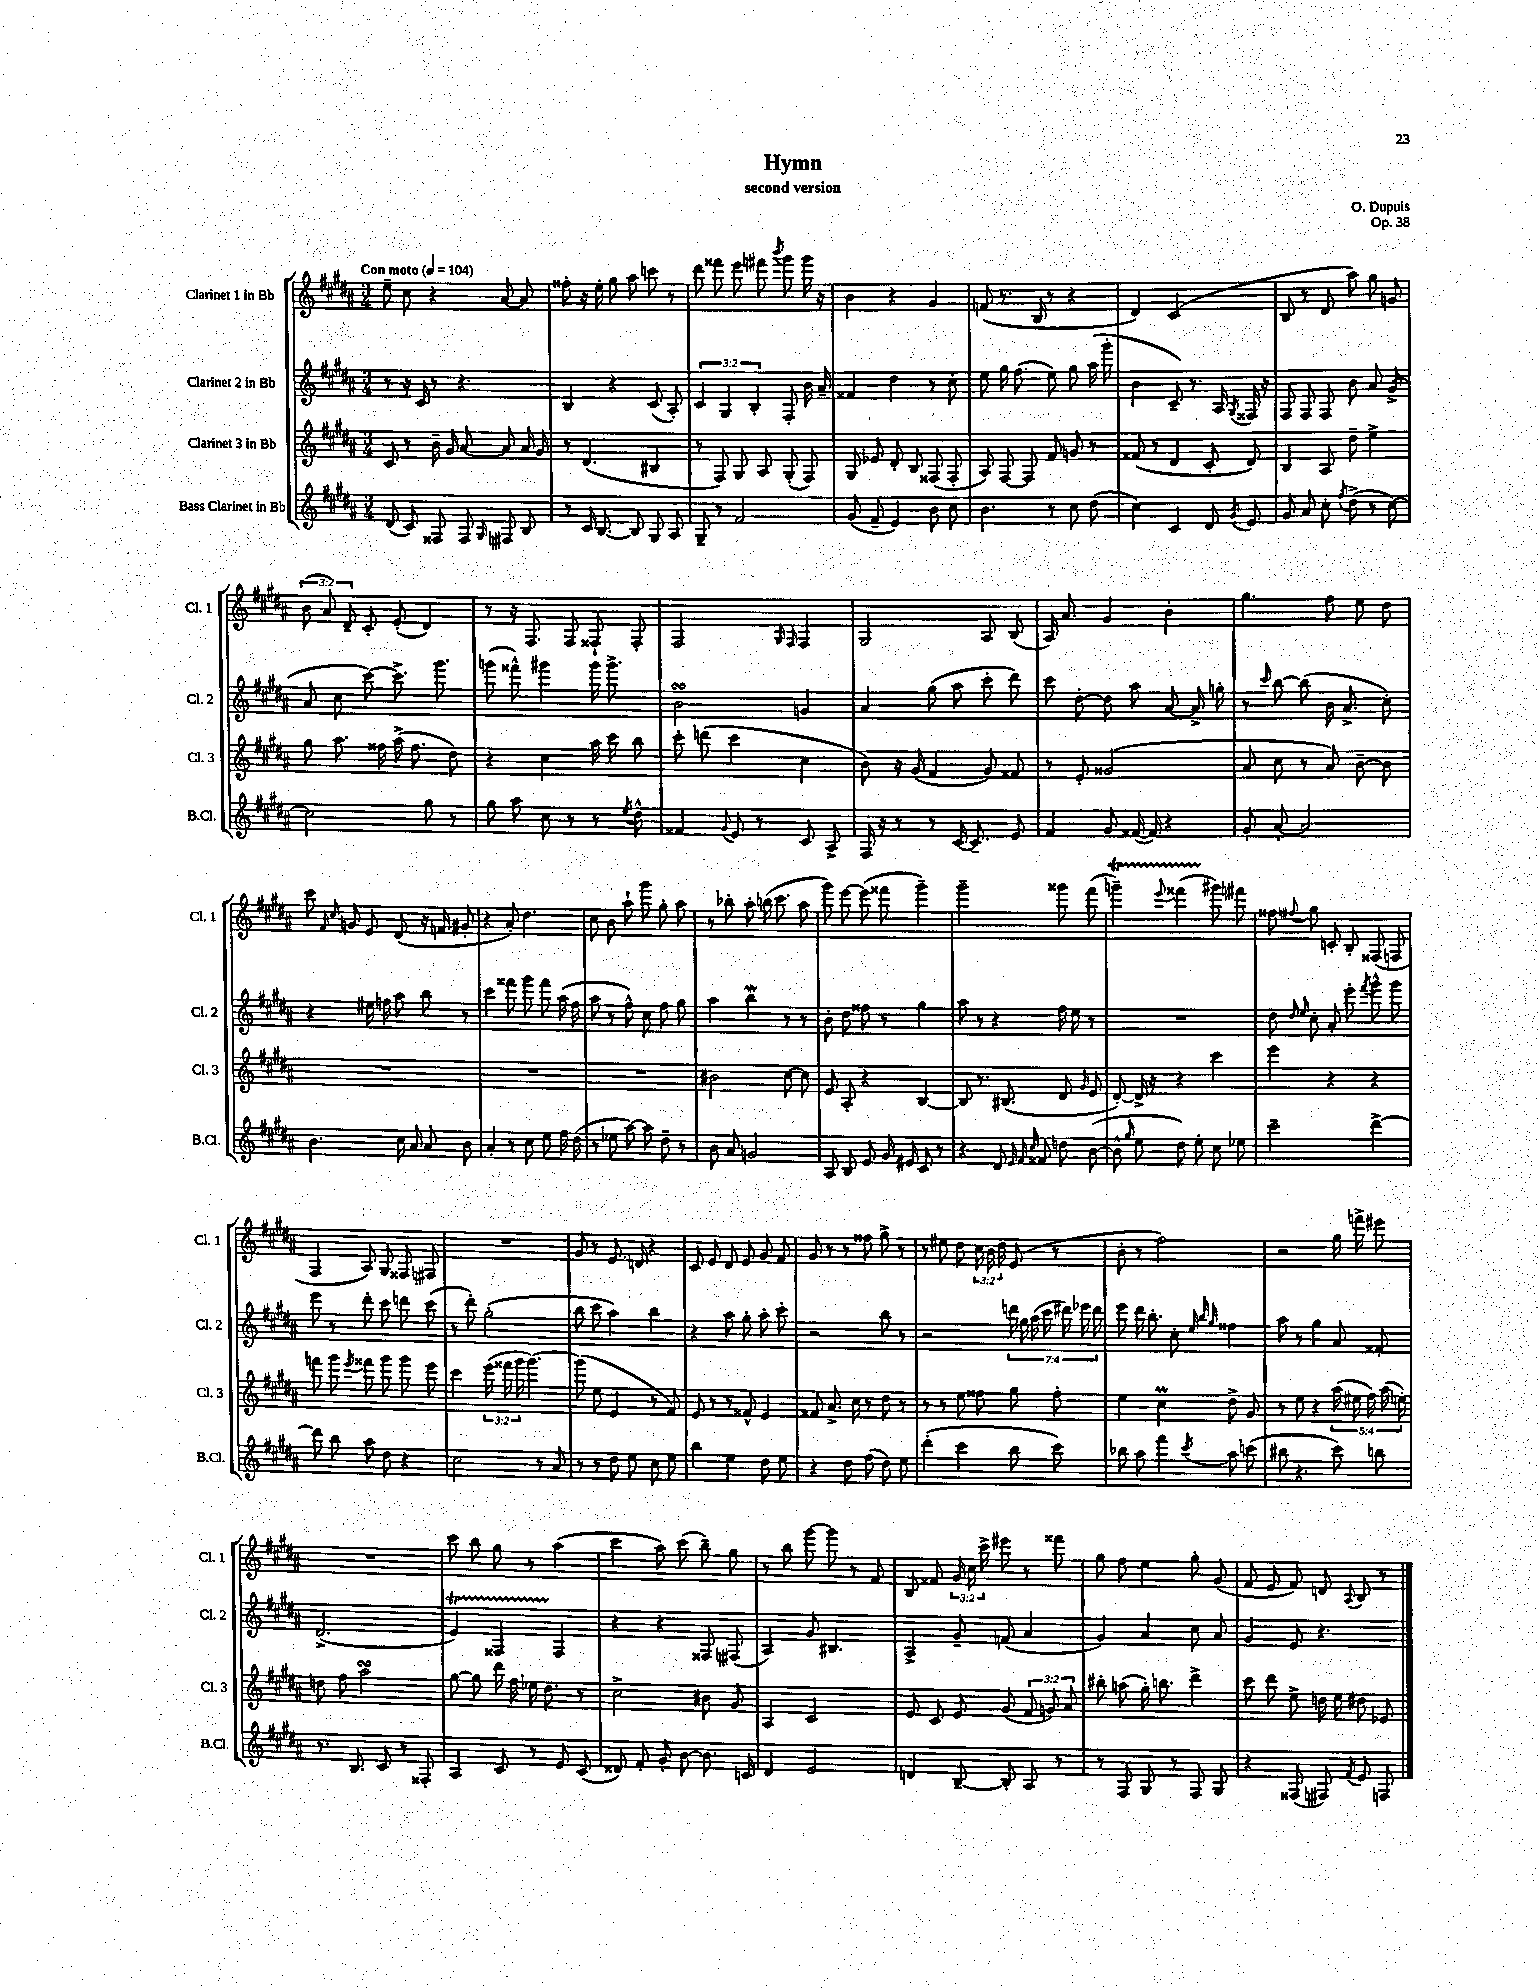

**kern	**kern	**kern	**kern
*part4	*part3	*part2	*part1
*staff4	*staff3	*staff2	*staff1
*I"Bass Clarinet in Bb	*I"Clarinet 3 in Bb	*I"Clarinet 2 in Bb	*I"Clarinet 1 in Bb
*I'B.Cl.	*I'Cl. 3	*I'Cl. 2	*I'Cl. 1
*clefG2	*clefG2	*clefG2	*clefG2
*k[f#c#g#d#a#]	*k[f#c#g#d#a#]	*k[f#c#g#d#a#]	*k[f#c#g#d#a#]
*M3/4	*M3/4	*M3/4	*M3/4
*MM104	*MM104	*MM104	*MM104
=1	=1	=1	=1
!	!	!	!LO:TX:a:B:t=Con moto
(8d#/	8c#/	8r	8ee~\
8c#/)	8r	16r	8cc#\
.	.	16c#/	.
8F##X/	16b~\	8r	4r
.	16g#/	.	.
8F##/	[8a#/	4.r	.
16qqG#/	.	.	.
8F#X/	8a#/]	.	[8a#/
8B/	16a#/	.	8a#/]
.	16g#/	.	.
=2	=2	=2	=2
8r	8r	4B/	8ff##X'\
16c#/	(4.d#/	.	16r
[8.B/	.	.	16ee'\
.	.	4r	8gg#\
8B/]	.	.	8aa#\
8G#/	4B#X/	(8c#/	8cccn\
8A#/	.	8A#'/)	8r
=3	=3	=3	=3
8G#~/	8r	6c#/	8ddd#\
8r	8F#/)	.	8fff##X\
.	.	6G#/	.
2f#/	8G#/	.	8eee\
.	.	6B'/	.
.	8A#/	.	8fff#X\
.	.	.	8qbbb/
.	(8G#'/	8F#'/	8ggg#\
.	8F#/)	16b\	16ggg#\
.	.	16a#~/	16r
=4	=4	=4	=4
(8g#/	8G#/	4f##X/	4b\
8f#~/	8e-X/	.	.
4e/)	8d#'/	4dd#\	4r
.	8B/	.	.
8b\	(8F##X/	8r	4g#/
8cc#\	8F##'/	8cc#'\	.
=5	=5	=5	=5
4.b\	8A#/)	8ee\	(8fn/
.	[8F#/	16gg#\	8.r
.	.	(8.ff#\	.
.	8F#/]	.	.
.	.	.	16B/
8r	8f#/	8ee\)	8r
8cc#\	8gn/	8gg#\	4r
(8dd#\	8r	(16aa#\	.
.	.	16ggg#'\	.
=6	=6	=6	=6
4cc#\)	(8f##X/	4b\	4d#/)
.	8r	.	.
4c#/	4d#/	8c#~/)	(2c#/
.	.	8.r	.
8d#/	8c#'/	.	.
.	.	16A#/	.
8qg#/	.	8qG#/	.
8e/	8d#/)	16F##X/	.
.	.	16r	.
=7	=7	=7	=7
8g#/	4B/	8F#/	8B/
8a#/	.	8F#/	8r
8cc#'\	8A#/	8F#/	8d#/
8qff#/	.	.	.
(8dd#^\	8dd#~\	8b\	8aa#\)
8r	4ee^\	8a#/	8gg#\
[8cc#\)	.	(8g#^/	8gn/
!!LO:LB:g=z
=8	=8	=8	=8
2cc#\]	8gg#\	8a#/	(12b\
.	.	.	12a#/)
.	8.aa#\	8cc#\	.
.	.	.	12d#~/
.	.	[8ccc#\)	8c#'/
.	16ff##X\	.	.
.	(16aa#^\	8.ccc#^\]	(8e'/
.	8.ff##\	.	.
8gg#\	.	.	4d#/)
.	.	8.ggg#\	.
8r	8dd#\)	.	.
=9	=9	=9	=9
8gg#\	4r	(8gggn\	8r
8aa#\	.	8fff##X^^\)	16r
.	.	.	8.F#/
8cc#\	4cc#\	4ggg#X\	.
8r	.	.	8F#/
8r	16aa#\	16ggg#\	8F##X`/
.	16ccc#\	8.ggg#^\	.
8qee/	.	.	.
8dd#^^\	8bb\	.	8F##'/
=10	=10	=10	=10
4f##X/	8ccc#'\	2bsSSs\	2F#/
.	(8dddn\	.	.
8qqg#/	.	.	.
8e/	4ccc#\	.	.
8r	.	.	.
.	.	.	16qqG#/
.	.	.	16qqF#/
8c#/	4cc#\	4gn/	4F#/
8A#^/	.	.	.
=11	=11	=11	=11
16F#/	8b\)	4a#/	2G#/
16r	.	.	.
8r	16r	.	.
.	(16g#/	.	.
8r	4f#/	(8gg#\	.
[16c#/	.	8aa#\	.
8.c#~/]	.	.	.
.	8g#/)	8ccc#'\	8A#/
8e/	8f##X/	8ddd#\)	(8B/
=12	=12	=12	=12
4f#/	8r	8ccc#\	16A#/)
.	.	.	8.a#/
.	8e'/	[8dd#'\	.
8g#/	(2g##X/	8dd#\]	4g#/
([16f##X/	.	8aa#\	.
16f##/])	.	.	.
4r	.	[8a#/	4b'\
.	.	16a#^/]	.
.	.	16ggn'\	.
=13	=13	=13	=13
8g#'/	8a#/	8r	4.gg#\
.	.	16qqccc#/	.
[8a#'/	8cc#\	[8bb\	.
2a#/]	8r	(8bb\]	.
.	8a#/)	16b\	8ff#\
.	.	8.a#^/	.
.	[8b~\	.	8ee\
.	8b\]	8cc#'\)	8dd#\
!!LO:LB:g=z
=14	=14	=14	=14
4.b\	2.r	4r	8ccc#\
.	.	.	16qqf#/
.	.	.	16qqcc#/
.	.	.	8gn/
.	.	16ee#X\	8e/
.	.	16ffn\	.
16cc#\	.	8aa#\	(8d#/
16a#/	.	.	.
8a#/	.	8bb\	16r
.	.	.	16fn/
8b\	.	8r	8g#X'/
=15	=15	=15	=15
4a#'/	2.r	4ccc#\	4r
8r	.	8fff##X\	8a#'/)
8cc#\	.	8ggg#\	4.dd#\
8ee\	.	8fff##\	.
16ff#\	.	(16aa#\	.
(16dd#\	.	16ff#\	.
=16	=16	=16	=16
8r	2.r	8aa#\	8cc#\
8ee-X\	.	8r	8b\
[8aa#\)	.	8ff#^^\)	8aa#`\
8aa#\]	.	8cc#\	8ggg#\
8dd#~\	.	8ff#\	8gg#'\
8r	.	8gg#\	8aa#\
=17	=17	=17	=17
8b\	2b#X\	4aa#\	8r
8a#/	.	.	8bb-X'\
2gn/	.	4bbw\	8aa#'\
.	.	.	(16bbn\
.	.	.	8.ccc#\
.	[8cc#\	8r	.
.	8cc#\]	8r	8aa#\
=18	=18	=18	=18
8A#/	8e/	8b'\	8ggg#\)
8B/	8A#'/	8dd#\	[8eee\
8e/	4r	8ff##X\	(8eee\]
16g#/	.	8r	8fff##X\
16e#X/	.	.	.
8c#/	[4B/	4gg#\	4ggg#~\)
8r	.	.	.
=19	=19	=19	=19
4r	8B/]	8aa#\	2ggg#~\
.	8.r	8r	.
8d#/	.	4r	.
.	(8.B#X/	.	.
32qqe/	.	.	.
32qqf#/	.	.	.
32qqcc#/	.	.	.
8f##X/	.	.	.
8ddn\	8d#/	16ff#\	8ggg##X\
.	.	16ee\	.
.	16qqg#/	.	.
([8b\	8e/	8r	(8fff#\
=20	=20	=20	=20
8b^^\]	[8d#'/)	2.r	4gggnT~\)
16qqgg#/	.	.	.
8ee\	16d#^/]	.	.
.	16r	.	.
.	.	.	8qqeee/
8dd#\)	4r	.	(4fff##XTTT\
8ee'\	.	.	.
8cc#\	4ccc#\	.	8ggg#X\)
8ee-X\	.	.	8fff#X\
=21	=21	=21	=21
2ccc#~\	4eee\	8dd#\	8ff##X\
.	.	16qqdd#/	.
.	.	16qqee/	8qqff#X/
.	.	8cc#'\	8gg#\
.	4r	8a#'/	8cn'/
.	.	8eee'\	8B'/
.	.	8qfff#/	.
[4ddd#^\	4r	8ggg#^^\	(8F##X/
.	.	8ggg#\	8Fn/
!!LO:LB:g=z
=22	=22	=22	=22
8ddd#\]	8fffn\	8eee\	4F#/
8bb\	8ggg#\	8r	.
.	8qeee/	.	.
8aa#\	8fff##X\	8ddd#'\	8A#/)
8dd#\	8ggg#\	8ccc#\	8G#/
4r	8ggg#\	8dddn\	8F##X/
.	8eee\	(8ccc#\	8F#X/
=23	=23	=23	=23
2cc#\	4ccc#\	8r	2.r
.	.	8ddd#'\)	.
.	(24eee\	(2gg#'\	.
.	24fff##X\	.	.
.	24ggg#\	.	.
.	[4.ggg#\)	.	.
8r	.	.	.
8a#/	.	.	.
=24	=24	=24	=24
8r	(8ggg#\]	8bb\	8g#/
8r	8ee\	8ccc#\	8r
8dd#\	4e/	4aa#\)	8.e/
8ee\	.	.	.
.	.	.	16dn/
8cc#\	8r	4bb\	4r
8ee\	8f#/)	.	.
=25	=25	=25	=25
4bb\	8e/	4r	8c#/
.	8r	.	8e/
4ee\	8r	8aa#\	8d#/
.	8f##X^^/	8gg#'\	8e/
8dd#\	4e/	8aa#'\	8g#/
8ee\	.	8ccc#'\	8f#/
=26	=26	=26	=26
4r	8f##X/	2r	8g#/
.	8.a#^/	.	8r
8dd#\	.	.	8r
.	16cc#\	.	.
(8ff#\	8r	.	8ff##X\
8dd#\)	8dd#\	8bb\	8gg#^\
8ee\	8r	8r	8r
=27	=27	=27	=27
(4ddd#'\	8r	2r	8r
.	8r	.	8ee#X\
4ccc#\	8ee\	.	8dd#\
.	8ff##X\	.	24cc#\
.	.	.	24b\
.	.	.	24dd#\
8bb\	8gg#\	28dddn\	(8e/
.	.	28gg#\	.
.	.	(28aa#\	.
.	.	28ccc#\	.
8ccc#\)	8ff##'\	.	8r
.	.	28ddd#X\)	.
.	.	28eee-X\	.
.	.	28ddd#\	.
=28	=28	=28	=28
8bb-X\	4ee\	8eee\	8b'\
8aa#\	.	16ddd#\	8r
.	.	8.bb'\	.
4fff#\	4cc#M\	.	2ff#\)
.	.	8cc#'\	.
.	.	32qqee/	.
.	.	32qqbb/	.
8qccc#/	.	32qqgg#/	.
8aa#\	8dd#^\	4ff##X\	.
(8cccn\	8g#/	.	.
=29	=29	=29	=29
8bb#X\	8r	8aa#\	2r
4.r	8ee\	8r	.
.	4r	4gg#\	.
8ccc#\)	(20aa#\	8a#/	16gg#\
.	20ee#X\	.	.
.	.	.	16fffn^\
.	20ff#\)	.	.
8bbn\	.	8f##X'/	8eee#X\
.	(20aa#\	.	.
.	20een'\)	.	.
!!LO:LB:g=z
=30	=30	=30	=30
8.r	8ddn\	(2.d#^/	2.r
.	8ff#\	.	.
8.B/	.	.	.
.	2aa#sSsS\	.	.
8c#/	.	.	.
8r	.	.	.
8F##X'/	.	.	.
=31	=31	=31	=31
4A#/	[8gg#\	4eT/)	8ccc#\
.	8gg#\]	.	8bb\
8c#/	16ddd#\	4F##XTTT/	8gg#\
.	16ff#\	.	.
8r	16ee-X\	.	8r
.	8.dd#\	.	.
8e/	.	4F##/	(4aa#\
(8c#/	8r	.	.
=32	=32	=32	=32
8d##X/)	2cc#^\	4r	4ccc#\
8f#'/	.	.	.
8g#'/	.	4r	8aa#\)
[8b\	.	.	(8ccc#\
8.b\]	8b#X\	8F##X/	8bb~\)
.	8g#/	(8F#X/	8gg#\
16cn/	.	.	.
=33	=33	=33	=33
4d#/	4A#/	4A#/)	8r
.	.	.	8bb\
2e/	2c#/	8g#/	[8ggg#\
.	.	4.B#X/	8ggg#\]
.	.	.	8r
.	.	.	8f#/
=34	=34	=34	=34
4dn/	8e/	4A#^/	8B/
.	8c#/	.	8f##X/
[8B~/	8e/	8g#~/	24g#/
.	.	.	24cc#\
.	.	.	24ccc#^\
8B'/]	(8g#/	(8fn/	8eee#X\
8A#/	12f#/	4a#/	8r
.	12gn/)	.	.
8r	.	.	8fff##X\
.	12a#/	.	.
=35	=35	=35	=35
8r	8bb#X'\	4g#/)	8gg#\
8F#/	(8aan\	.	8ff#\
8G#/	16gg#'\)	4a#/	4ee\
.	8.bbn\	.	.
8r	.	.	.
8F#/	4ddd#^\	8cc#\	8gg#'\
8G#/	.	8a#/	(8g#/
=36	=36	=36	=36
4r	8ccc#\	4g#/	8f#/
.	8ddd#\	.	8e/
(8F##X/	8ee^\	8e/	8f#/)
8F#X/)	16ddn\	4.r	8dn/
.	16ee\	.	.
8qf#/	.	.	8qqA#/
8e/	8dd#X\	.	8B/
8Fn/	8e-X/	.	8r
==	==	==	==
*-	*-	*-	*-
